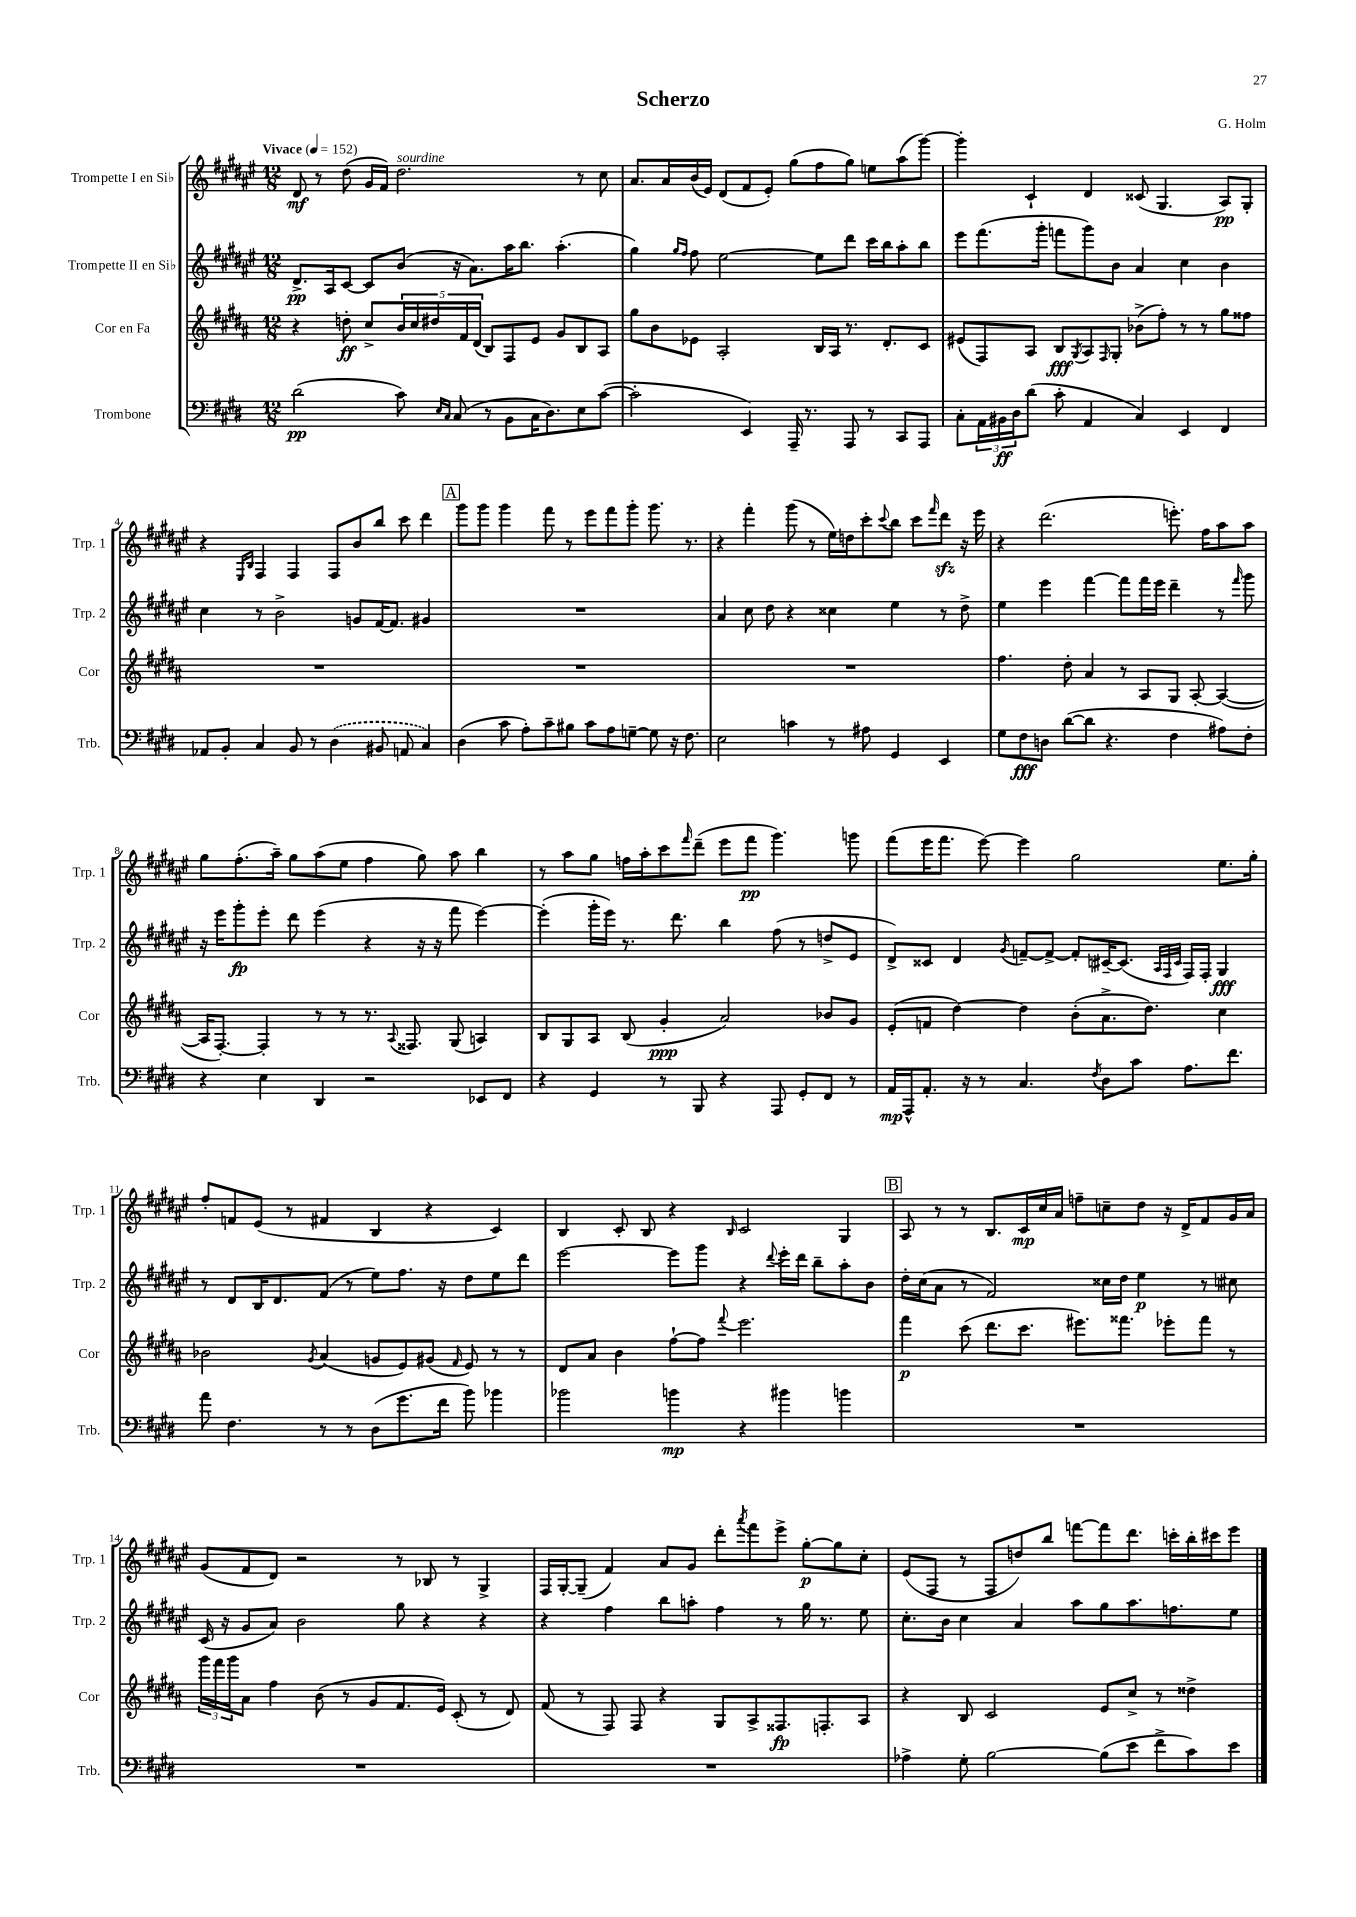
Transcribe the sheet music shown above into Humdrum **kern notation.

**kern	**kern	**kern	**kern
*staff4	*staff3	*staff2	*staff1
*clefF4	*clefG2	*clefG2	*clefG2
*k[f#c#g#d#]	*k[f#c#g#d#a#]	*k[f#c#g#d#a#e#]	*k[f#c#g#d#a#e#]
*M12/8	*M12/8	*M12/8	*M12/8
*MM152	*MM152	*MM152	*MM152
(2d#	4r	8.d#^	8d#
.	.	.	8r
.	.	16A#	.
.	8dd'	[8c#	(8dd#
.	8cc#^	8c#]	16g#
.	.	.	16f#)
8c#)	20b	(8b	2.dd#
.	20cc#	.	.
.	20dd#	.	.
16qqE	.	.	.
16qqC#	.	.	.
(8C#	.	16r	.
.	20f#	.	.
.	.	8.a#)	.
.	(20d#	.	.
8r	8B)	.	.
8BB	8F#	16aa#	.
.	.	8.bb	.
16C#	8e	.	.
8.D#)	.	.	.
.	8g#	(4.aa#'	.
8E	8B	.	8r
([8c#	8A#	.	8cc#
=	=	=	=
2c#']	8gg#	4gg#)	8.a#
.	8b	.	.
.	.	.	16a#
.	.	16qqgg#	.
.	.	16qqff#	.
.	8e-	8ff#	(16b
.	.	.	16e#)
.	2A#'	[2ee#	(8d#
4EE)	.	.	8f#
.	.	.	8e#')
16AAA~	.	.	(8gg#
8.r	.	.	.
.	16B	8ee#]	8ff#
.	16A#	.	.
8AAA	8.r	8ddd#	8gg#)
8r	.	16ccc#	8ee
.	8.d#'	16bb	.
8CC#	.	8aa#'	(8aa#
8AAA	8c#	8bb	[8ggg#)
=	=	=	=
8C#'	(8e#	8eee#	4ggg#']
24AA	8F#)	(8.fff#	.
24BB#	.	.	.
24D#	.	.	.
(8d#	8A#	.	4c#`
.	.	16ggg#'	.
8c#'	8B	8fff	.
.	8qG#	.	.
4AA	8A#	8ggg#)	4d#
.	16qqF#	.	.
.	8G#'	8b	.
4C#)	(8b-^	4a#	(8c##
.	8ff#')	.	4.G#
4EE	8r	4cc#	.
.	8r	.	.
4FF#	8gg#	4b	8A#)
.	8ff##	.	8G#'
=	=	=	=
8AA-	1.r	4cc#	4r
8BB'	.	.	.
.	.	.	16qqE#
.	.	.	16qqB
4C#	.	8r	4F#
.	.	2b^	.
8BB	.	.	4F#
8r	.	.	.
(4D#	.	.	8F#
.	.	8g	8b
8BB#	.	[16f#	8bb
.	.	8.f#]	.
8AA	.	.	8ccc#
4C#)	.	4g#	4ddd#
=	=	=	=
(4D#	1.r	1.r	8ggg#
.	.	.	8ggg#
8c#	.	.	4ggg#
8A')	.	.	.
8c#~	.	.	8fff#
8B#	.	.	8r
8c#	.	.	8eee#
8A	.	.	8fff#
[8G~	.	.	8ggg#'
8G]	.	.	8.ggg#
16r	.	.	.
8.F#	.	.	8.r
=	=	=	=
2E	1.r	4a#	4r
.	.	8cc#	4fff#'
.	.	8dd#	.
4c	.	4r	(8ggg#
.	.	.	8r
8r	.	4cc##	16ee#)
.	.	.	16dd
8A#	.	.	8ccc#'
.	.	.	8qqccc#
4GG#	.	4ee#	8bb
.	.	.	8ccc#
.	.	.	16qqfff#
4EE	.	8r	8ddd#
.	.	8dd#^	16r
.	.	.	16eee#
=	=	=	=
8G#	4.ff#	4ee#	4r
8F#	.	.	.
8D	.	4eee#	(2.ddd#
([8d#	8dd#'	.	.
8d#]	4a#	[4fff#	.
4.r	.	.	.
.	8r	8fff#]	.
.	8A#	16fff#	.
.	.	16eee#	.
4F#	8G#	4ddd#~	8.eee')
.	[8A#'	.	.
.	.	.	16ff#
8A#)	(4A#_	8r	8aa#
.	.	16qqfff#	.
8F#'	.	8ggg#	8aa#
=	=	=	=
4r	16A#]	16r	8gg#
.	[8.F#')	16eee#	.
.	.	8ggg#'	(8.ff#'
4E	4F#']	8eee#'	.
.	.	.	16aa#~)
.	.	8ddd#	8gg#
4DD#	8r	(4eee#	(8aa#
.	8r	.	8ee#
2r	8.r	4r	4ff#
.	8qqA#	.	.
.	8.F##	.	.
.	.	16r	8gg#)
.	.	16r	.
.	(8G#	8fff#	8aa#
8EE-	4A)	[4eee#)	4bb
8FF#	.	.	.
=	=	=	=
4r	8B	(4eee#']	8r
.	8G#	.	8aa#
4GG#	8A#	16ggg#'	8gg#
.	.	16eee#)	.
.	(8B	8.r	16ff
.	.	.	16aa#'
8r	4g#'	.	8ccc#
.	.	8.ddd#	.
.	.	.	16qqfff#
8BBB	.	.	(8ddd#~
4r	2a#)	4bb	8eee#
.	.	.	8fff#
8AAA	.	(8ff#	4.ggg#)
8GG#'	.	8r	.
8FF#	8b-	8dd^	.
8r	8g#	8e#	8ggg
=	=	=	=
16AA	(8e'	8d#^)	(8fff#
16AAA^^	.	.	.
8.AA'	8f	8c##	16eee#
.	.	.	8.fff#
.	[4dd#)	4d#	.
16r	.	.	.
8r	.	.	[8eee#)
.	.	8qg#	.
4.C#	4dd#]	[8f~	4eee#]
.	.	8f^_	.
.	(8b'	8f']	2gg#
8qF#	.	.	.
8D#	8.a#^	[16c#~	.
.	.	(8.c#]	.
8c#	.	.	.
.	8.dd#)	.	.
.	.	32qqA#	.
.	.	32qqF#	.
.	.	32qqc#	.
8.A	.	16F#)	.
.	.	16F#'	.
.	4cc#	4G#	8.ee#
8.f#	.	.	.
.	.	.	16gg#'
=	=	=	=
8a	2b-	8r	8ff#'
4.F#	.	8d#	8f
.	.	16B	(8e#
.	.	8.d#	.
.	.	.	8r
.	8qg#	.	.
8r	(4a#	(8f#	4f#
8r	.	8r	.
(8D#	8g	8ee#)	4B
8.g#	8e)	8.ff#	.
.	(8g#	.	4r
16f#	.	16r	.
.	16qqf#	.	.
8b)	8e)	8dd#	.
4b-	8r	8ee#	4c#)
.	8r	8ddd#	.
=	=	=	=
2b-	8d#	[2eee#	4B
.	8a#	.	.
.	4b	.	8c#'
.	.	.	8B
4b	[8ff#`	8eee#]	4r
.	8ff#]	8ggg#	.
.	8qqfff#	.	16qqB
4r	2.eee	4r	2c#
.	.	8qqddd#	.
4b#	.	16eee#'	.
.	.	16ddd#	.
.	.	8bb~	.
4b	.	8aa#'	4G#
.	.	8b	.
=	=	=	=
1.r	4fff#	16dd#'	8A#
.	.	(16cc#	.
.	.	8a#	8r
.	(8ccc#	8r	8r
.	8.ddd#	2f#)	8.B
.	8.ccc#	.	16c#
.	.	.	16cc#
.	.	.	16a#
.	8.eee#)	.	8ff~
.	.	16cc##	8cc~
.	8.fff##	16dd#	.
.	.	4ee#	8dd#
.	8eee-'	.	16r
.	.	.	16d#^
.	8fff##	8r	8f#
.	8r	8cc#	16g#
.	.	.	16a#
=	=	=	=
1.r	24ggg#	(16c#	(8g#
.	24fff#	.	.
.	.	16r	.
.	24ggg#	.	.
.	8a#	8g#	8f#
.	4ff#	8a#)	8d#)
.	.	2b	2r
.	(8b	.	.
.	8r	.	.
.	8g#	.	.
.	8.f#	8gg#	8r
.	.	4r	8B-
.	16e)	.	.
.	(8c#'	.	8r
.	8r	4r	4G#^
.	8d#)	.	.
=	=	=	=
1.r	(8f#	4r	16F#
.	.	.	[16G#'
.	8r	.	(8G#~]
.	8F#)	4ff#	4f#)
.	8F#	.	.
.	4r	8bb	8a#
.	.	8aa'	8g#
.	8G#	4ff#	8ddd#'
.	.	.	8qaaa#
.	8A#^	.	8fff#
.	8.F##	8r	8eee#^
.	.	16gg#	[8gg#'
.	8.F'	8.r	.
.	.	.	8gg#]
.	8A#	8ee#	8cc#'
=	=	=	=
4A-^	4r	8.cc#'	(8e#
.	.	.	8F#
.	.	16b	.
8G#'	8B	4cc#	8r
[2B	2c#	.	8F#
.	.	4a#	8dd)
.	.	.	8bb
.	.	8aa#	[8fff
(8B]	8e	8gg#	8fff]
8e	8cc#^	8.aa#	8.ddd#
8f#^	8r	.	.
.	.	8.ff	16ccc'
8c#)	4dd##^	.	16bb'
.	.	.	16ccc#
8e	.	8ee#	8eee#
==	==	==	==
*-	*-	*-	*-
